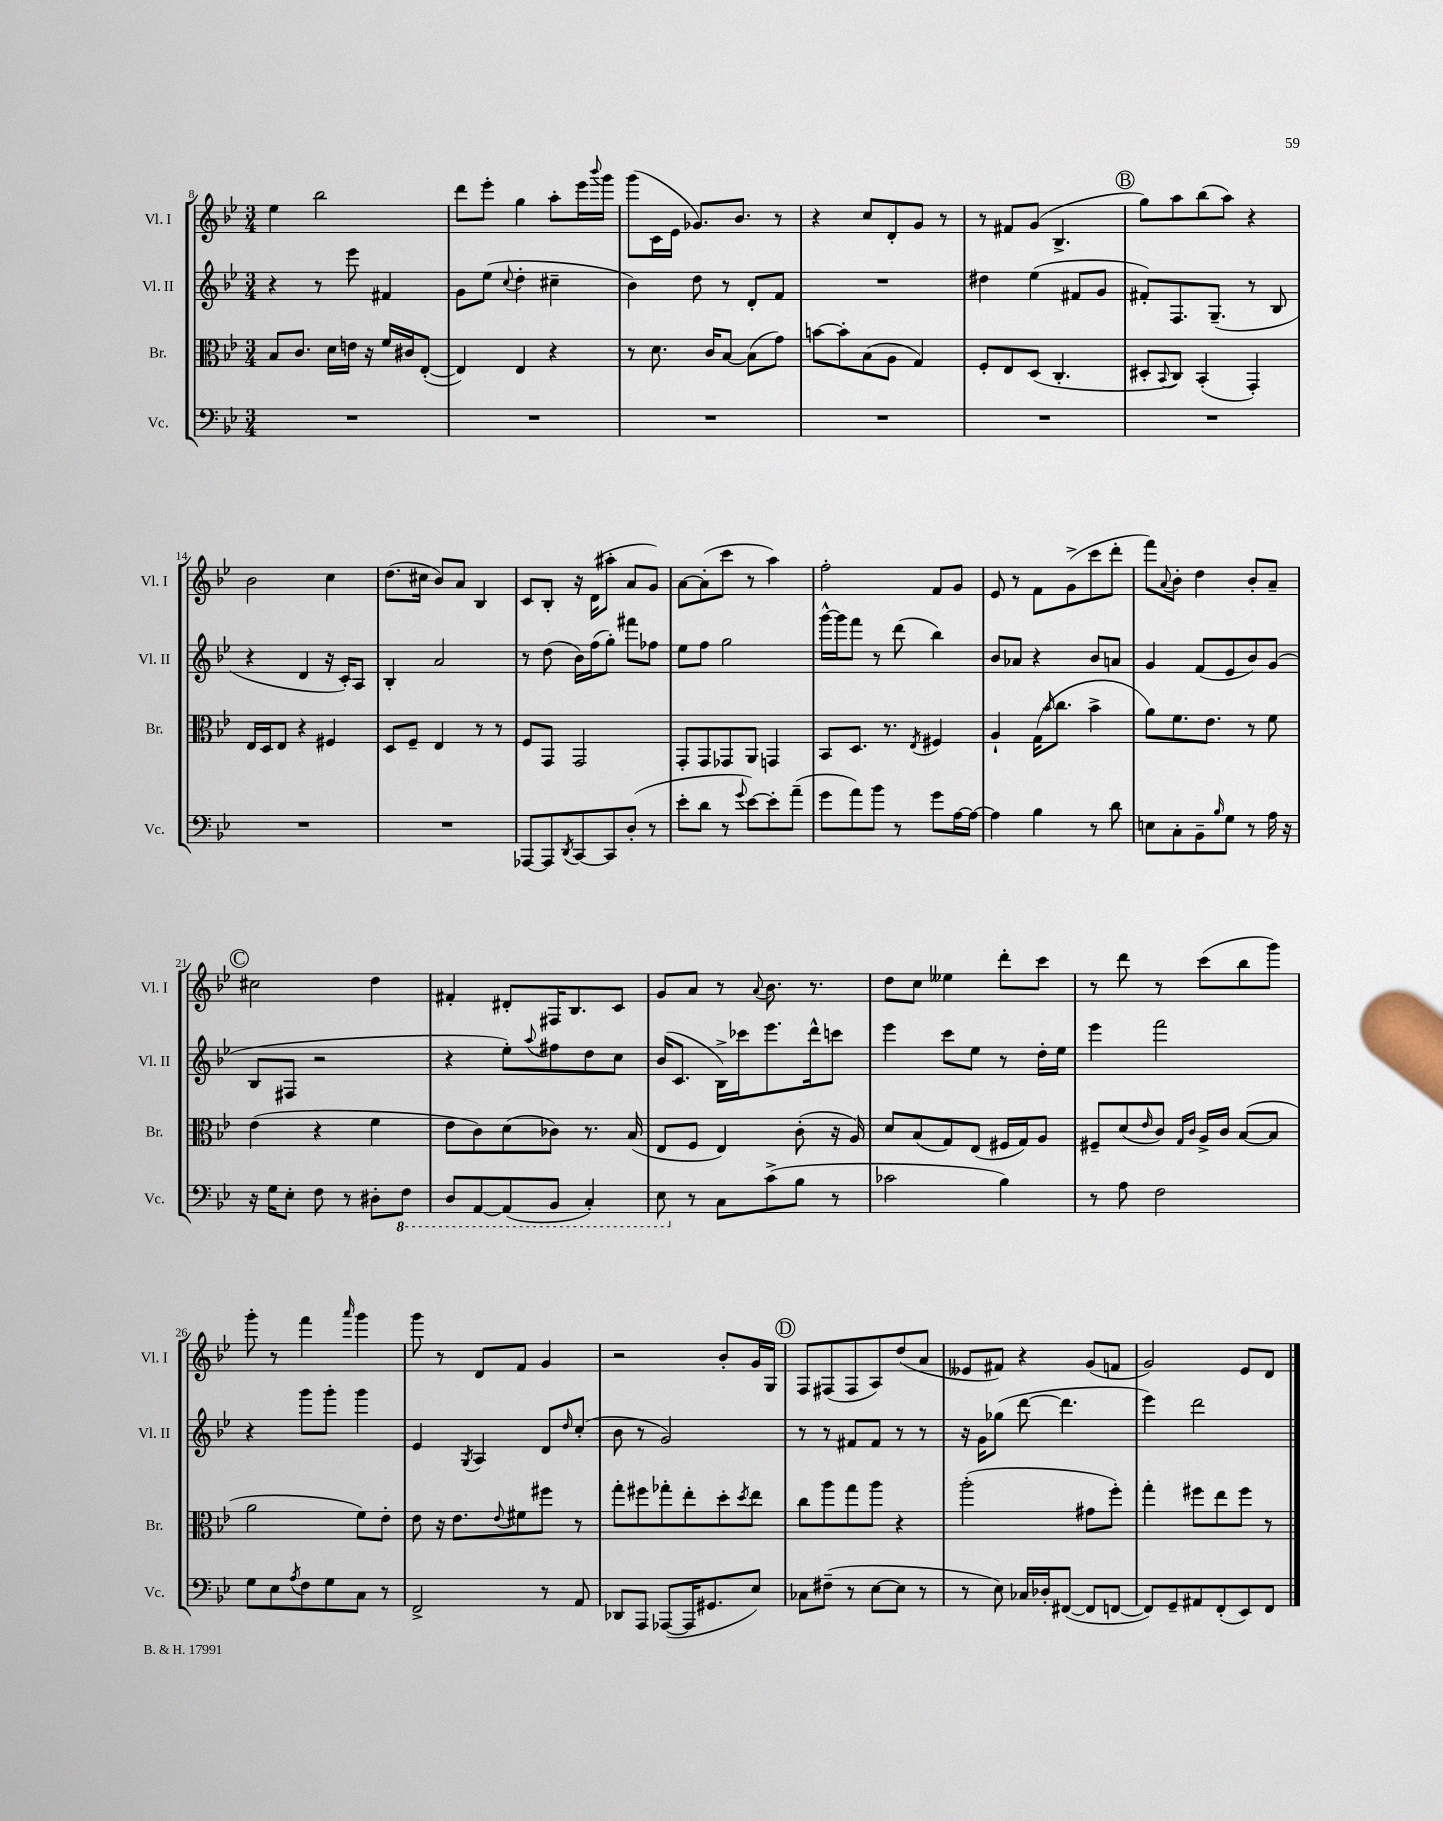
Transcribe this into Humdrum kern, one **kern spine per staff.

**kern	**kern	**kern	**kern
*staff4	*staff3	*staff2	*staff1
*clefF4	*clefC3	*clefG2	*clefG2
*k[b-e-]	*k[b-e-]	*k[b-e-]	*k[b-e-]
*M3/4	*M3/4	*M3/4	*M3/4
2.r	8B-	4r	4ee-
.	8.c	.	.
.	.	8r	2bb-
.	16d	.	.
.	16e	8eee-	.
.	16r	.	.
.	16f	4f#	.
.	16c#	.	.
.	([8E-'	.	.
=	=	=	=
2.r	4E-])	8g	8ddd
.	.	(8ee-	8eee-'
.	.	8qqcc	.
.	4E-	4dd'	4gg
.	4r	4cc#~	8aa'
.	.	.	16eee-
.	.	.	8qqbbb-
.	.	.	16ggg
=	=	=	=
2.r	8r	4b-)	(8ggg
.	8.d	.	16c
.	.	.	16e-
.	.	8dd	8.g-)
.	16c	.	.
.	[8B-	8r	.
.	.	.	8.b-
.	(8B-]	8d'	.
.	8g)	8f	8r
=	=	=	=
2.r	[8b	2.r	4r
.	8b']	.	.
.	(8B-	.	8cc
.	8A	.	8d'
.	4G)	.	8g
.	.	.	8r
=	=	=	=
2.r	8F'	4dd#	8r
.	8E-	.	8f#
.	(8D	(4ee-	(8g
.	4.C'	.	4.B-^
.	.	8f#	.
.	.	8g	.
=	=	=	=
2.r	8D#'	8f#')	8gg)
.	8qqBB-	.	.
.	8C)	8.F	8aa
.	(4BB-'	.	(8bb-
.	.	(8.G~	.
.	.	.	8aa)
.	4GG')	8r	4r
.	.	8B-	.
=	=	=	=
2.r	16E-	4r	2b-
.	16D	.	.
.	8E-	.	.
.	4r	4d	.
.	4F#	16r	4cc
.	.	16c')	.
.	.	8A	.
=	=	=	=
2.r	8D	4B-'	(8.dd
.	8F~	.	.
.	.	.	16cc#
.	4E-	2a	8b-)
.	.	.	8a
.	8r	.	4B-
.	8r	.	.
=	=	=	=
[8AAA-	8F	8r	8c
8AAA-]	8GG	(8dd	8B-'
8qDD	.	.	.
[8CC	2GG	16b-)	16r
.	.	(16ff	(16d
8CC]	.	8gg')	8aa#'
(8D'	.	8fff#	8a
8r	.	8ff-	8g)
=	=	=	=
8e-'	8GG'	8ee-	[8a
8d	8GG	8ff	(8a']
8r	8GG-	2gg	8ccc
8qqg	.	.	.
[8e-)	8AA	.	8r
8e-']	4GG	.	4aa)
(8a~	.	.	.
=	=	=	=
8g	8BB-	[16ggg^^	2ff'
.	.	16ggg]	.
8a)	8.D	8fff	.
8b-	.	8r	.
.	8.r	.	.
8r	.	(8ddd	.
.	8qE-	.	.
8g	4F#	4bb-)	8f
[16A	.	.	8g
16A_	.	.	.
=	=	=	=
4A]	4A`	8b-	8e-
.	.	8a-	8r
4B-	(16G	4r	8f
.	16qqb-	.	.
.	8.cc	.	.
.	.	.	(8g^
8r	4b-^	8b-	8ccc
8d	.	8a	8ddd'
=	=	=	=
8E	8a)	4g	8fff)
.	.	.	8qqa
8C'	8.f	.	8b-'
8BB-~	.	(8f	4dd
.	8.e-	.	.
16qqB-	.	.	.
8G	.	8e-	.
8r	8r	8b-)	8b-'
16A	8f	(8g	8a~
16r	.	.	.
=	=	=	=
16r	(4e-	8B-	2cc#
16G	.	.	.
8E-'	.	8F#	.
8F	4r	2r	.
8r	.	.	.
8D#'	4f	.	4dd
8FF	.	.	.
=	=	=	=
8DD	8e-	4r	4f#'
[8AAA	8c)	.	.
(8AAA]	(8d	8ee-')	8d#'
.	.	8qqaa	.
8BBB-	8c-)	8ff#	16F#
.	.	.	8.B-
4CC')	8.r	8dd	.
.	.	8cc	8c
.	(16B-	.	.
=	=	=	=
8EE-	8E-	(16b-	8g
.	.	8.c	.
8r	8F	.	8a
8C	4E-)	16B-^)	8r
.	.	16ccc-	.
.	.	.	8qqa
(8c^	.	8.eee-	8.b-
8B-	(8c'	.	.
.	.	16ddd^^	8.r
8r	16r	8ccc	.
.	16A)	.	.
=	=	=	=
2c-	8d	4eee-	8dd
.	(8B-	.	8cc
.	8G)	8ccc	4ee--
.	(8E-	8ee-	.
4B-)	16F#	8r	8ddd'
.	16G)	.	.
.	8A	16dd'	8ccc
.	.	16ee-	.
=	=	=	=
8r	8F#~	4eee-	8r
8A	(8d	.	8ddd
.	16qqe-	.	.
2F	8c)	2fff	8r
.	16qqG	.	.
.	16qqc	.	.
.	16A^	.	(8ccc
.	16c	.	.
.	([8B-	.	8bb-
.	8B-]	.	8ggg)
=	=	=	=
8G	2a	4r	8ggg'
8E-	.	.	8r
8qA	.	.	.
8F	.	8ggg	4fff
8G	.	8ggg'	.
.	.	.	16qqaaa
8C	8f)	4ggg	4ggg
8r	8e-'	.	.
=	=	=	=
2FF^	8e-	4e-	8ggg
.	16r	.	8r
.	8.e-	.	.
.	.	8qG	.
.	.	4A	8d
.	8qqe-	.	.
.	8f#	.	8f
8r	8ff#	8d	4g
.	.	16qqdd	.
8AA	8r	(8cc'	.
=	=	=	=
8DD-	8gg'	8b-	2r
8AAA	8ff#	8r	.
([8AAA-	8gg-'	2g)	.
16AAA-]	8ee-'	.	.
8.GG#	.	.	.
.	8dd'	.	8b-'
.	8qdd	.	.
8E-)	8ee-	.	16g
.	.	.	16G
=	=	=	=
8C-	8cc	8r	8F
(8F#~	8aa	8r	(8F#
8r	8gg	8f#	8F#
[8E-	8aa	8f#	8A)
8E-]	4r	8r	(8dd
8r	.	8r	8a
=	=	=	=
8r	(2aa'	16r	8e--
.	.	16g	.
8E-)	.	(8gg-	8f#)
16C-	.	[8ddd	4r
16D-'	.	.	.
([8FF#	.	4.ddd]	.
8FF#]	8g#	.	(8g
[8FF	8ff')	.	8f
=	=	=	=
8FF])	4gg'	4eee-)	2g)
8GG~	.	.	.
8AA#	8ff#	2ddd	.
(8FF'	8ee-	.	.
8EE-)	8ff#	.	8e-
8FF	8r	.	8d
==	==	==	==
*-	*-	*-	*-
